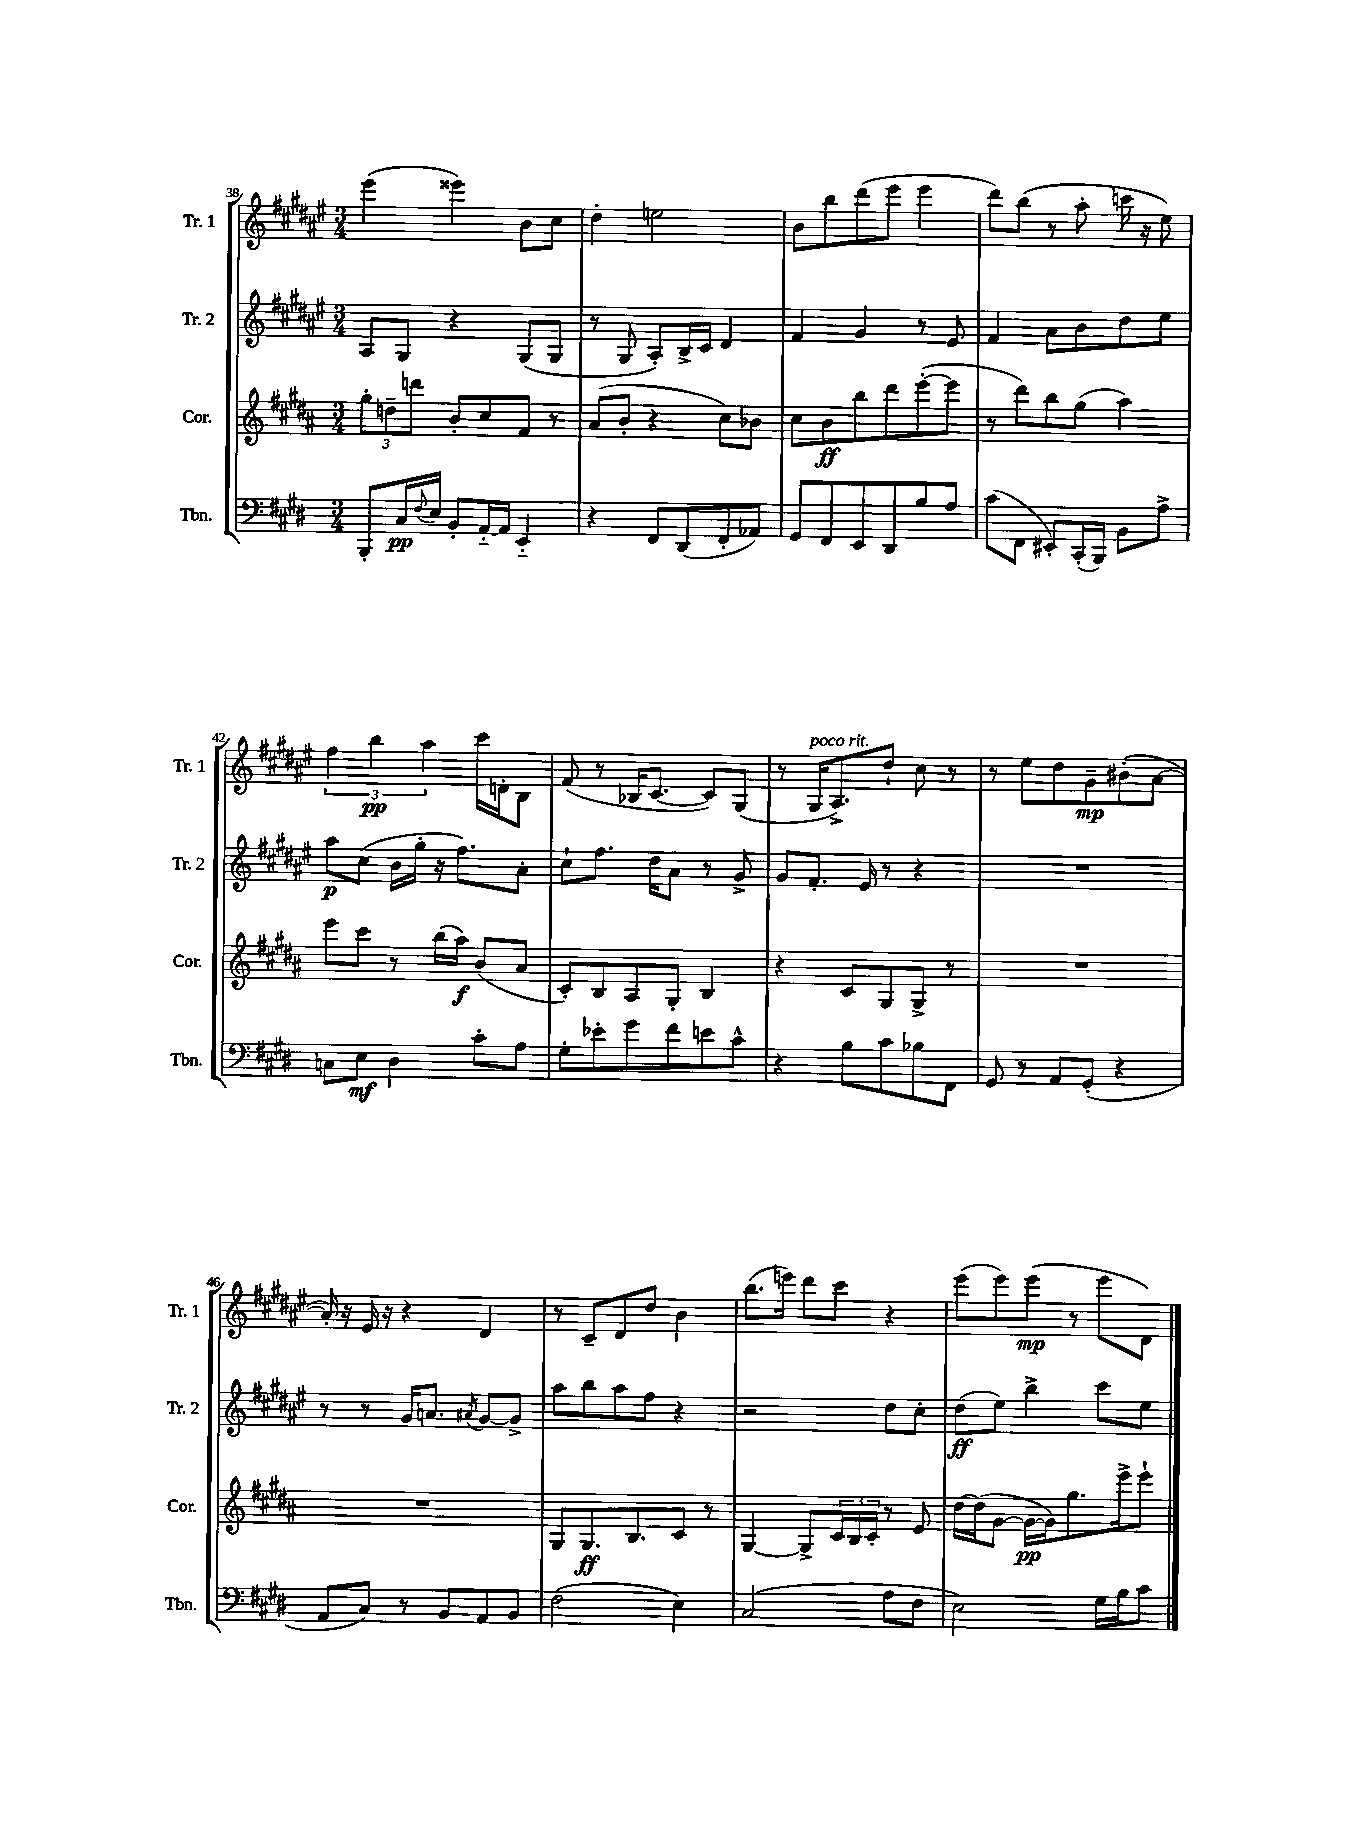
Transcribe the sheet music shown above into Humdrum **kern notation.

**kern	**dynam	**kern	**dynam	**kern	**dynam	**kern	**dynam
*part4	*part4	*part3	*part3	*part2	*part2	*part1	*part1
*staff4	*staff4	*staff3	*staff3	*staff2	*staff2	*staff1	*staff1
*I"Tbn.	*	*I"Cor.	*	*I"Tr. 2	*	*I"Tr. 1	*
*I'Tbn.	*	*I'Cor.	*	*I'Tr. 2	*	*I'Tr. 1	*
*clefF4	*	*clefG2	*	*clefG2	*	*clefG2	*
*k[f#c#g#d#]	*	*k[f#c#g#d#a#]	*	*k[f#c#g#d#a#e#]	*	*k[f#c#g#d#a#e#]	*
*M3/4	*	*M3/4	*	*M3/4	*	*M3/4	*
=38	=38	=38	=38	=38	=38	=38	=38
8BBB'/L	.	12gg#'\L	.	8A#/L	.	(4eee#\	.
.	.	12ddn~\	.	.	.	.	.
16C#/L	pp	.	.	8G#/J	.	.	.
.	.	12dddn\J	.	.	.	.	.
8qqF#/	.	.	.	.	.	.	.
16E/JJ	.	.	.	.	.	.	.
8BB'/L	.	8b'/L	.	4r	.	4eee##X\)	.
[16AA/L	.	8cc#/	.	.	.	.	.
16AA/JJ]	.	.	.	.	.	.	.
4EE/	.	8f#/J	.	(8G#/L	.	8b\L	.
.	.	8r	.	8G#/J	.	8cc#\J	.
=39	=39	=39	=39	=39	=39	=39	=39
4r	.	(8a#/L	.	8r	.	4dd#'\	.
.	.	8b'/J	.	8G#/	.	.	.
8FF#/L	.	4r	.	8A#'/L)	.	2een\	.
(8DD#/	.	.	.	16B^/L	.	.	.
.	.	.	.	16c#/JJ	.	.	.
8FF#'/	.	8cc#\L)	.	4d#/	.	.	.
8AA-X/J)	.	8b-X\J	.	.	.	.	.
=40	=40	=40	=40	=40	=40	=40	=40
8GG#/L	.	8cc#\L	.	4f#/	.	8b\L	.
8FF#/	.	8b\	ff	.	.	8bb\	.
8EE/	.	8bb\	.	4g#/	.	(8ddd#\	.
8DD#/	.	8ddd#\	.	.	.	8eee#\J	.
8B/	.	([8eee'\	.	8r	.	4eee#\	.
8A/J	.	8eee\J]	.	8e#/	.	.	.
=41	=41	=41	=41	=41	=41	=41	=41
(8c#\L	.	8r	.	4f#/	.	8ddd#\L)	.
8FF#\J	.	8ddd#\L)	.	.	.	(8bb\J	.
8EE#X'/L)	.	8bb\	.	8a#\L	.	8r	.
(16CC#'/L	.	(8gg#\J	.	8b\	.	8aa#'\	.
16BBB/JJ)	.	.	.	.	.	.	.
8BB\L	.	4aa#\)	.	8dd#\	.	16cccn\	.
.	.	.	.	.	.	16r	.
8A^\J	.	.	.	8ee#\J	.	8ee#\)	.
!!LO:LB:g=z
=42	=42	=42	=42	=42	=42	=42	=42
8Cn\L	.	8eee\L	.	8aa#\L	p	6ff#\	.
8E\J	mf	8ccc#\J	.	(8cc#\J	.	.	.
.	.	.	.	.	.	6bb\	pp
4D#\	.	8r	.	16b\LL	.	.	.
.	.	.	.	16gg#'\JJ	.	.	.
.	.	.	.	.	.	6aa#\	.
.	.	(16bb\LL	.	16r	.	.	.
.	.	16aa#\JJ)	f	8.ff#\L)	.	.	.
8c#'\L	.	(8b/L	.	.	.	16ccc#\LL	.
.	.	.	.	.	.	16dn'\J	.
8A\J	.	8a#/J	.	8a#'\J	.	8B\J	.
=43	=43	=43	=43	=43	=43	=43	=43
8G#'\L	.	8c#'/L)	.	8cc#`\L	.	(8f#/	.
8e-X'\	.	8B/	.	8.ff#\J	.	8r	.
8g#\	.	8A#/	.	.	.	16B-X/KL	.
.	.	.	.	16dd#\KL	.	[8.c#/J	.
8f#\	.	8G#'/J	.	8a#\J	.	.	.
8en\	.	4B/	.	8r	.	8c#/L])	.
8c#^^\J	.	.	.	8g#^/	.	(8G#/J	.
=44	=44	=44	=44	=44	=44	=44	=44
4r	.	4r	.	8g#/L	.	8r	.
!	!	!	!	!	!	!LO:TX:a:i:t=poco rit.	!
.	.	.	.	8.f#'/J	.	16G#/KL	.
.	.	.	.	.	.	8.A#^/)	.
8B\L	.	8c#/L	.	.	.	.	.
.	.	.	.	16e#/	.	.	.
8c#\	.	8G#/	.	8r	.	8dd#`/J	.
8B-X\	.	8G#^/J	.	4r	.	8cc#\	.
8FF#\J	.	8r	.	.	.	8r	.
=45	=45	=45	=45	=45	=45	=45	=45
8GG#/	.	2.r	.	2.r	.	8r	.
8r	.	.	.	.	.	8ee#\L	.
8AA/L	.	.	.	.	.	8dd#\	.
(8GG#'/J	.	.	.	.	.	8g#~\	mp
4r	.	.	.	.	.	(8b#X'\	.
.	.	.	.	.	.	[8a#\J	.
!!LO:LB:g=z
=46	=46	=46	=46	=46	=46	=46	=46
8AA/L	.	2.r	.	8r	.	16a#'/])	.
.	.	.	.	.	.	16r	.
8C#/J)	.	.	.	8r	.	16e#/	.
.	.	.	.	.	.	16r	.
8r	.	.	.	16g#/KL	.	4r	.
.	.	.	.	8.an/J	.	.	.
8BB/L	.	.	.	.	.	.	.
.	.	.	.	8qa#X/	.	.	.
8AA/	.	.	.	[8g#/L	.	4d#/	.
8BB/J	.	.	.	8g#^/J]	.	.	.
=47	=47	=47	=47	=47	=47	=47	=47
(2F#\	.	8G#/L	.	8aa#\L	.	8r	.
.	.	8.G#/	ff	8bb\	.	8c#~/L	.
.	.	.	.	8aa#\	.	8d#/	.
.	.	8.B/	.	.	.	.	.
.	.	.	.	8ff#\J	.	8dd#/J	.
4E\)	.	8c#/J	.	4r	.	4b\	.
.	.	8r	.	.	.	.	.
=48	=48	=48	=48	=48	=48	=48	=48
(2C#/	.	[4G#/	.	2r	.	(8.bb\L	.
.	.	.	.	.	.	16eeen\Jk)	.
.	.	8G#^/L]	.	.	.	8ddd#\L	.
.	.	24c#/L	.	.	.	8ccc#\J	.
.	.	24B/	.	.	.	.	.
.	.	24c#'/JJ	.	.	.	.	.
8A\L	.	8r	.	8dd#\L	.	4r	.
8F#\J	.	8e/	.	8cc#'\J	.	.	.
=49	=49	=49	=49	=49	=49	=49	=49
2E\)	.	[16dd#\LL	.	(8dd#\L	ff	(8eee#\L	.
.	.	(16dd#\J]	.	.	.	.	.
.	.	[8g#\J	.	8ee#\J)	.	8eee#\)	.
.	.	16g#\LL_	pp	4bb^\	.	(8eee#\J	mp
.	.	16g#\J])	.	.	.	.	.
.	.	8.gg#\	.	.	.	8r	.
16G#\LL	.	.	.	8ccc#\L	.	8eee#\L	.
16B\J	.	16eee^\k	.	.	.	.	.
8c#\J	.	8eee`\J	.	8ee#\J	.	8d#\J)	.
==	==	==	==	==	==	==	==
*-	*-	*-	*-	*-	*-	*-	*-
